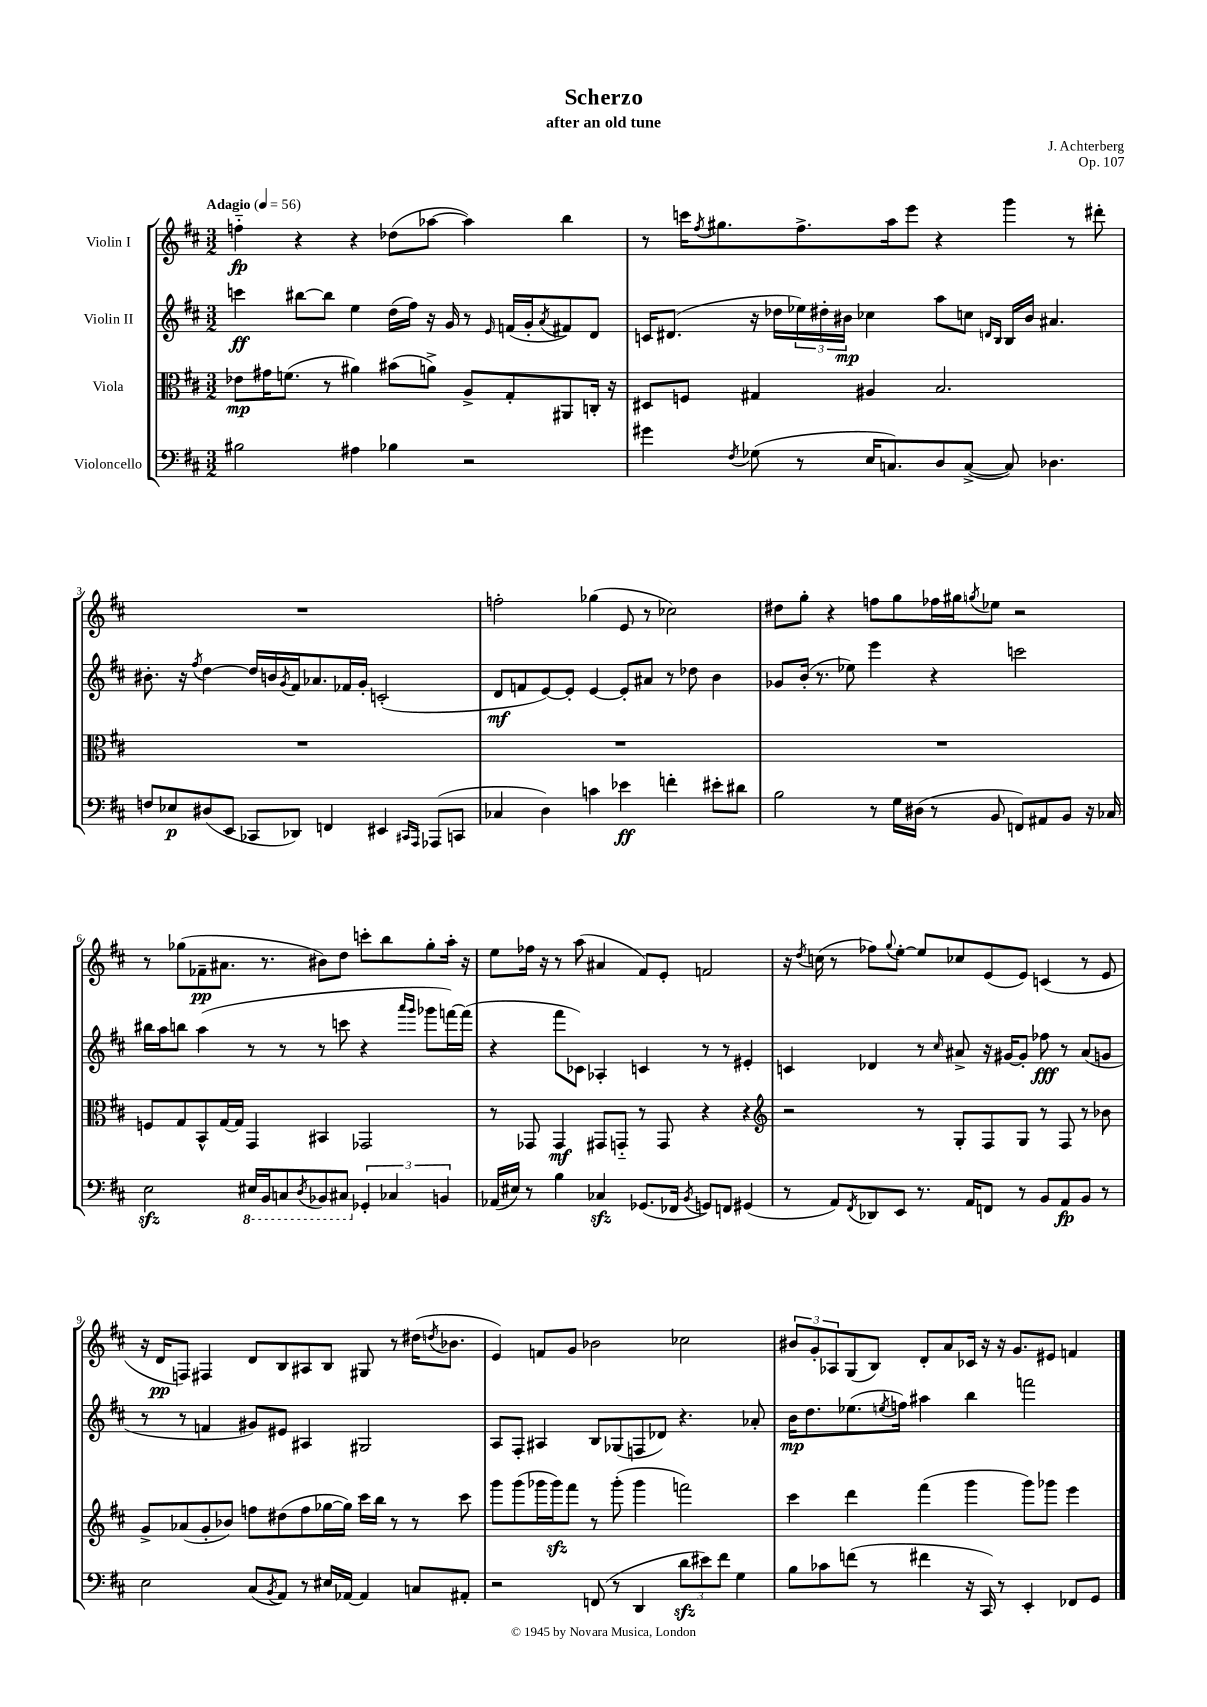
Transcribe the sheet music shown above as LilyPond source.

\header { title = "Scherzo" composer = "J. Achterberg" subtitle = "after an old tune" opus = "Op. 107" }
<<
\new StaffGroup <<
\new Staff = "s0" \with { instrumentName = "Violin I" } {
    \clef treble \key d \major \numericTimeSignature \time 3/2 \tempo "Adagio" 4 = 56
    f''4-_\fp r4 r4 des''8( aes''8~ aes''4) b''4 |
    r8 c'''16 \acciaccatura { fis''8 } gis''8. fis''8.-> a''16 e'''8 r4 g'''4 r8 dis'''8-. |
    R1. |
    f''2-. ges''4( e'8 r8 ces''2) |
    dis''8 g''8-. r4 f''8 g''8 fes''16 gis''16 \acciaccatura { g''8 } ees''8 r2 |
    r8 ges''8( fes'8--\pp ais'8. r8. bis'8) d''8 c'''8-. b''8 ges''8-. a''16-. r16 |
    e''8 fes''16 r16 r8 a''8( ais'4 fis'8) e'8-. f'2 |
    r16 \acciaccatura { d''8 } c''16( r8 fes''8) \appoggiatura { g''8 } e''8~-. e''8 ces''8 e'8( e'8) c'4( r8 e'8 |
    r16 d'16\pp f8) fis4 d'8 b8 ais8 b8 gis8 r8 dis''16( \acciaccatura { d''8 } bes'8. |
    e'4) f'8 g'8 bes'2 ces''2 |
    \tuplet 3/2 { bis'8 g'8-. aes8 } g8( b8) d'8-. a'8 ces'16 r16 r16 g'8. eis'8 f'4 \bar "|." |
}
\new Staff = "s1" \with { instrumentName = "Violin II" } {
    \clef treble \key d \major \numericTimeSignature \time 3/2
    c'''4\ff bis''8~ bis''8 e''4 d''16( fis''16) r16 g'16 r8 \grace { e'16 } f'16( g'16-. \acciaccatura { a'8 } fis'8) d'8 |
    c'16 dis'8.( r16 des''16 \tuplet 3/2 { ees''16) dis''16-. bis'16\mp } ces''4 a''8 c''8 \grace { d'16 b16 } b16 bis'16 ais'4. |
    bis'8.-. r16 \acciaccatura { fis''8 } d''4~ d''16 b'16 \acciaccatura { g'8 } fis'16 aes'8. fes'16 g'16-. c'2-.( |
    d'8\mf f'8 e'8~) e'8-. e'4~ e'8-. ais'8 r8 des''8 b'4 |
    ges'8 b'16-.( r8. ees''8) e'''4 r4 c'''2 |
    bis''16 a''16 b''8 a''4( r8 r8 r8 c'''8 r4 \grace { a'''16 g'''16 } ges'''8 f'''16~) f'''16( |
    r4 fis'''8 ces'8) aes4-. c'4 r8 r8 eis'4-. |
    c'4 des'4 r8 \grace { cis''16 } ais'8-> r16 gis'16~ gis'8-. fes''8\fff r8 ais'8( g'8 |
    r8 r8 f'4 gis'8) eis'8 ais4 gis2 |
    a8 fis8-. ais4 b8 ges8( f8 des'8) r4. aes'8-. |
    b'16\mp d''8. ees''8.( \acciaccatura { e''8 } f''16) ais''4 b''4 f'''2 \bar "|." |
}
\new Staff = "s2" \with { instrumentName = "Viola" } {
    \clef alto \key d \major \numericTimeSignature \time 3/2
    ees'8\mp gis'16 f'8.( r8 ais'4) bis'8( a'8->) a8-> g8-. ais,8 c16-. r16 |
    dis8 f8 gis4 ais4 b2. |
    R1. |
    R1. |
    R1. |
    f8 g8 b,8-^ g16~ g16 g,4 bis,4 ges,2 |
    r8 ges,8 ges,4\mf gis,8 g,8-_ r8 g,8 r4 r4 |
    \clef treble r2 r8 g8-. fis8 g8 r8 fis8 r8 bes'8 |
    g'8-> aes'8( g'8-. bes'8) f''8 dis''8( f''8 ges''16~ ges''16) cis'''16 b''16 r8 r8 cis'''8 |
    g'''8 g'''8( ges'''16 ges'''16\sfz) fis'''8 r8 ges'''8-.( ges'''4 f'''2) |
    cis'''4 d'''4 fis'''4( g'''4 g'''8) ges'''8 e'''4 \bar "|." |
}
\new Staff = "s3" \with { instrumentName = "Violoncello" } {
    \clef bass \key d \major \numericTimeSignature \time 3/2
    bis2 ais4 bes4 r2 |
    gis'4 \acciaccatura { fis8 } ges8( r8 e16 c8.) d8 c8~->( c8) des4. |
    f8 ees8\p dis8( e,8 ces,8 des,8) f,4 eis,4 \grace { cis,16 a,,16 } aes,,8( c,8 |
    ces4 d4) c'4 ees'4\ff f'4-. eis'8-. dis'8 |
    b2 r8 g16 dis16( r8 b,8 f,8) ais,8 b,8 r16 ces16 |
    e2\sfz \ottava #-1 eis,16 b,,16 c,8 \acciaccatura { d,8 } bes,,8 cis,8 \ottava #0 \tuplet 3/2 { ges,4-. ces4 b,!4 } |
    aes,16( eis16) r8 b4 ces4\sfz ges,8.( fes,16 \acciaccatura { b,8 } g,8) f,8 gis,4( |
    r8 a,8) \acciaccatura { fis,8 } des,8 e,8 r8. a,16 f,8 r8 b,8 a,8\fp b,8 r8 |
    e2 cis8( \acciaccatura { b,8 } a,8) r8 eis16 aes,16~ aes,4 c8 ais,8-. |
    r2 f,8( r8 d,4 \tuplet 3/2 { d'8\sfz eis'8) fis'8 } g4 |
    b8 ces'8 f'8( r8 fis'4 r16 cis,16) r8 e,4-. fes,8 g,8 \bar "|." |
}
>>
>>
